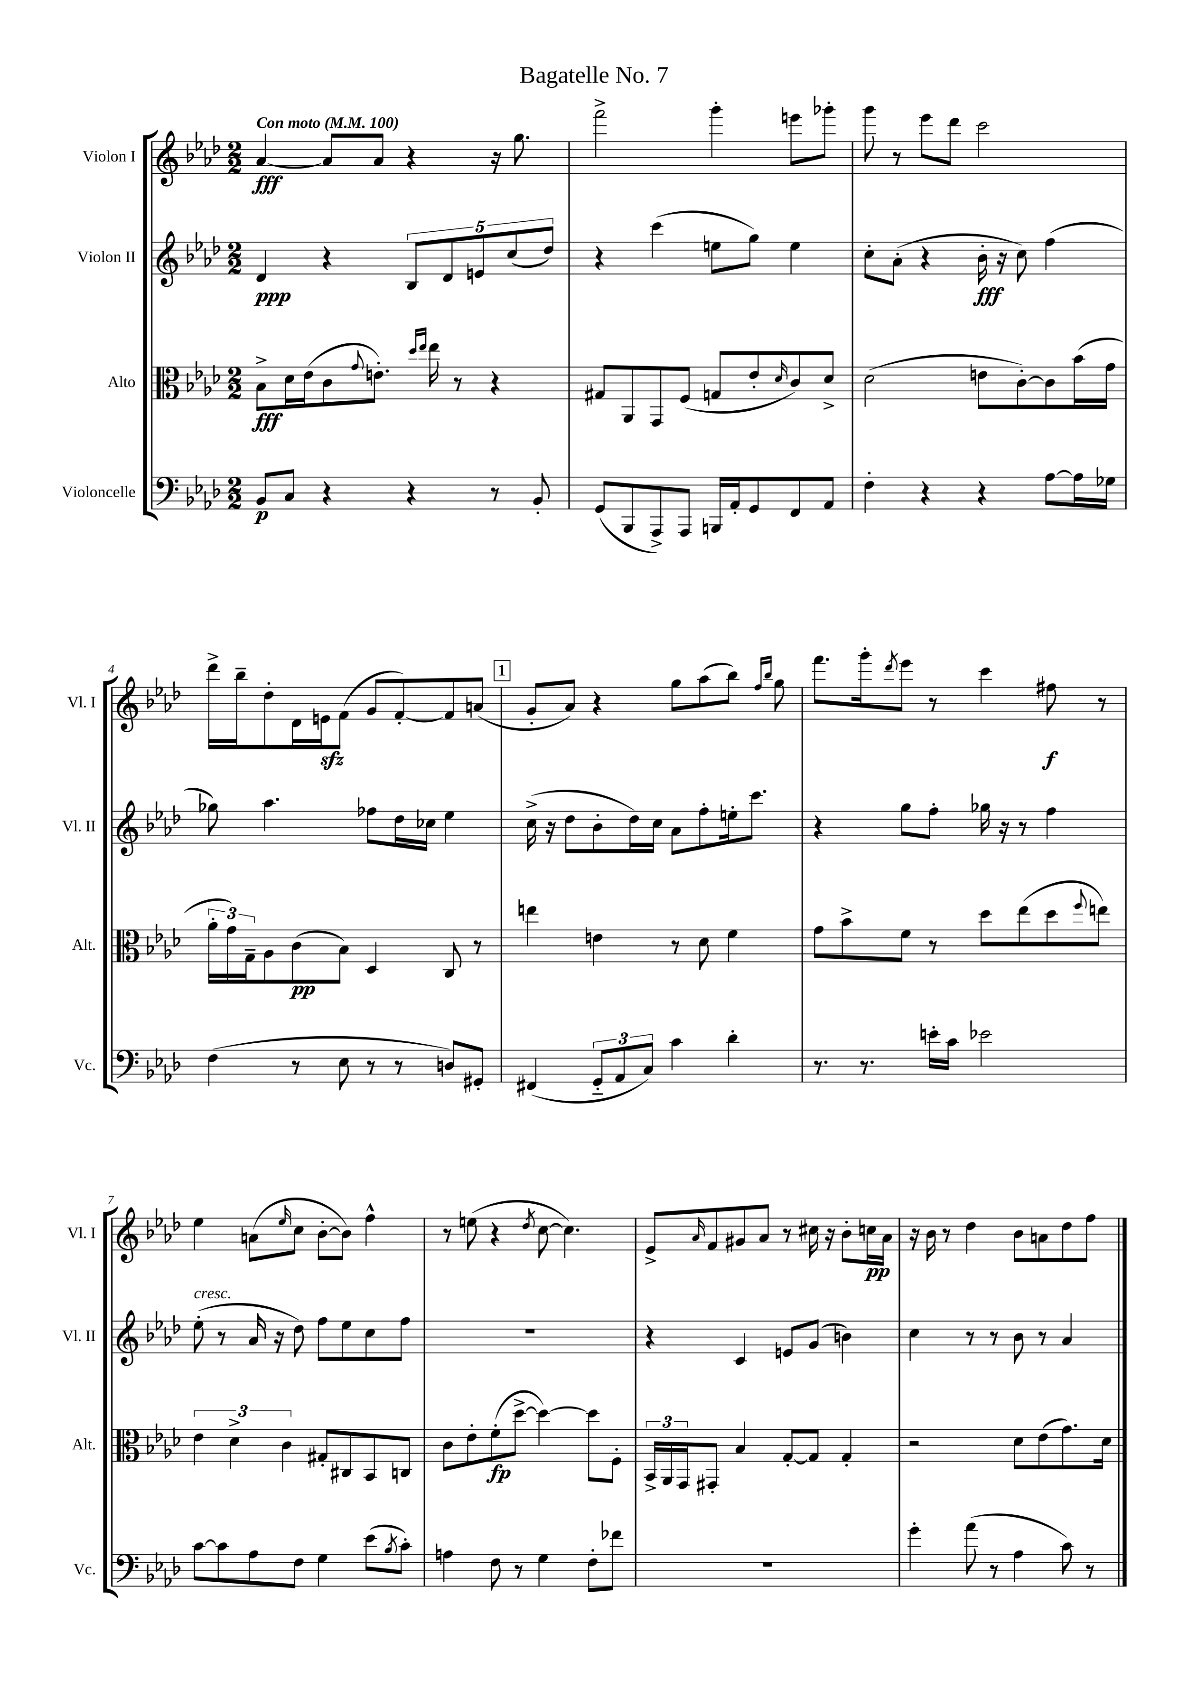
\header { title = "Bagatelle No. 7" }
<<
\new StaffGroup <<
\new Staff = "s0" \with { instrumentName = "Violon I" shortInstrumentName = "Vl. I" } {
    \clef treble \key aes \major \numericTimeSignature \time 2/2 \tempo "Con moto" 4 = 100
    aes'4~\fff aes'8 aes'8 r4 r16 g''8. |
    f'''2-> g'''4-. e'''8 ges'''8-. |
    g'''8 r8 ees'''8 des'''8 c'''2 |
    des'''16-> bes''16-- des''8-. des'16 e'16\sfz f'8( g'8 f'8~-.) f'8 a'8( |
    \mark \markup { \box "1" } g'8-. aes'8) r4 g''8 aes''8( bes''8) \grace { f''16 bes''16 } g''8 |
    f'''8. g'''16-. \acciaccatura { des'''8 } ees'''8 r8 c'''4 fis''8\f r8 |
    ees''4 a'8( \grace { ees''16 } c''8 bes'8~-. bes'8) f''4-^ |
    r8 e''8( r4 \acciaccatura { des''8 } c''8~ c''4.) |
    ees'8-> \grace { aes'16 } f'8 gis'8 aes'8 r8 cis''16 r16 bes'8-. c''16\pp aes'16 |
    r16 bes'16 r8 des''4 bes'8 a'8 des''8 f''8 \bar "|." |
}
\new Staff = "s1" \with { instrumentName = "Violon II" shortInstrumentName = "Vl. II" } {
    \clef treble \key aes \major \numericTimeSignature \time 2/2
    des'4\ppp r4 \tuplet 5/4 { bes8 des'8 e'8 c''8( des''8) } |
    r4 c'''4( e''8 g''8) e''4 |
    c''8-. aes'8-.( r4 bes'16-.\fff r16 c''8) f''4( |
    ges''8) aes''4. fes''8 des''16 ces''16 ees''4 |
    \mark \markup { \box "1" } c''16->( r16 des''8 bes'8-. des''16) c''16 aes'8 f''8-. e''16-. c'''8. |
    r4 g''8 f''8-. ges''16 r16 r8 f''4 |
    ees''8-.^\markup { \italic "cresc." }( r8 aes'16 r16 des''8) f''8 ees''8 c''8 f''8 |
    R1 |
    r4 c'4 e'8 g'8( b'4) |
    c''4 r8 r8 bes'8 r8 aes'4 \bar "|." |
}
\new Staff = "s2" \with { instrumentName = "Alto" shortInstrumentName = "Alt." } {
    \clef alto \key aes \major \numericTimeSignature \time 2/2
    bes8->\fff des'16 ees'16( c'8 \appoggiatura { g'8 } e'8.-.) \grace { des''16 ees''16 } ees''16 r8 r4 |
    gis8 aes,8 g,8 f8( g8 ees'8-. \grace { des'16 } c'8) des'8-> |
    des'2( e'8 c'8~-.) c'8 bes'16( g'16 |
    \tuplet 3/2 { aes'16-. g'16) g16-- } aes8 c'8\pp( bes8) des4 c8 r8 |
    \mark \markup { \box "1" } e''4 e'4 r8 des'8 f'4 |
    g'8 bes'8-> f'8 r8 des''8 ees''8( des''8 \appoggiatura { f''8 } e''8) |
    \tuplet 3/2 { ees'4 des'4-> c'4 } gis8-. cis8 bes,8 c8 |
    c'8 ees'8-. f'8-.\fp( des''8~-> des''4~) des''8 f8-. |
    \tuplet 3/2 { bes,16-> aes,16 g,16 } gis,8-. bes4 g8~-. g8 g4-. |
    r2 des'8 ees'8( g'8.) des'16 \bar "|." |
}
\new Staff = "s3" \with { instrumentName = "Violoncelle" shortInstrumentName = "Vc." } {
    \clef bass \key aes \major \numericTimeSignature \time 2/2
    bes,8\p c8 r4 r4 r8 bes,8-. |
    g,8( bes,,8 aes,,8->) aes,,8 b,,16 aes,16-. g,8 f,8 aes,8 |
    f4-. r4 r4 aes8~ aes16 ges16 |
    f4( r8 ees8 r8 r8 d8) gis,8-. |
    \mark \markup { \box "1" } fis,4( \tuplet 3/2 { g,8-_ aes,8 c8) } c'4 des'4-. |
    r8. r8. e'16-. c'16 ees'2 |
    c'8~ c'8 aes8 f8 g4 ees'8( \acciaccatura { bes8 } c'8-.) |
    a4 f8 r8 g4 f8-. fes'8 |
    R1 |
    g'4-. aes'8( r8 aes4 c'8) r8 \bar "|." |
}
>>
>>
